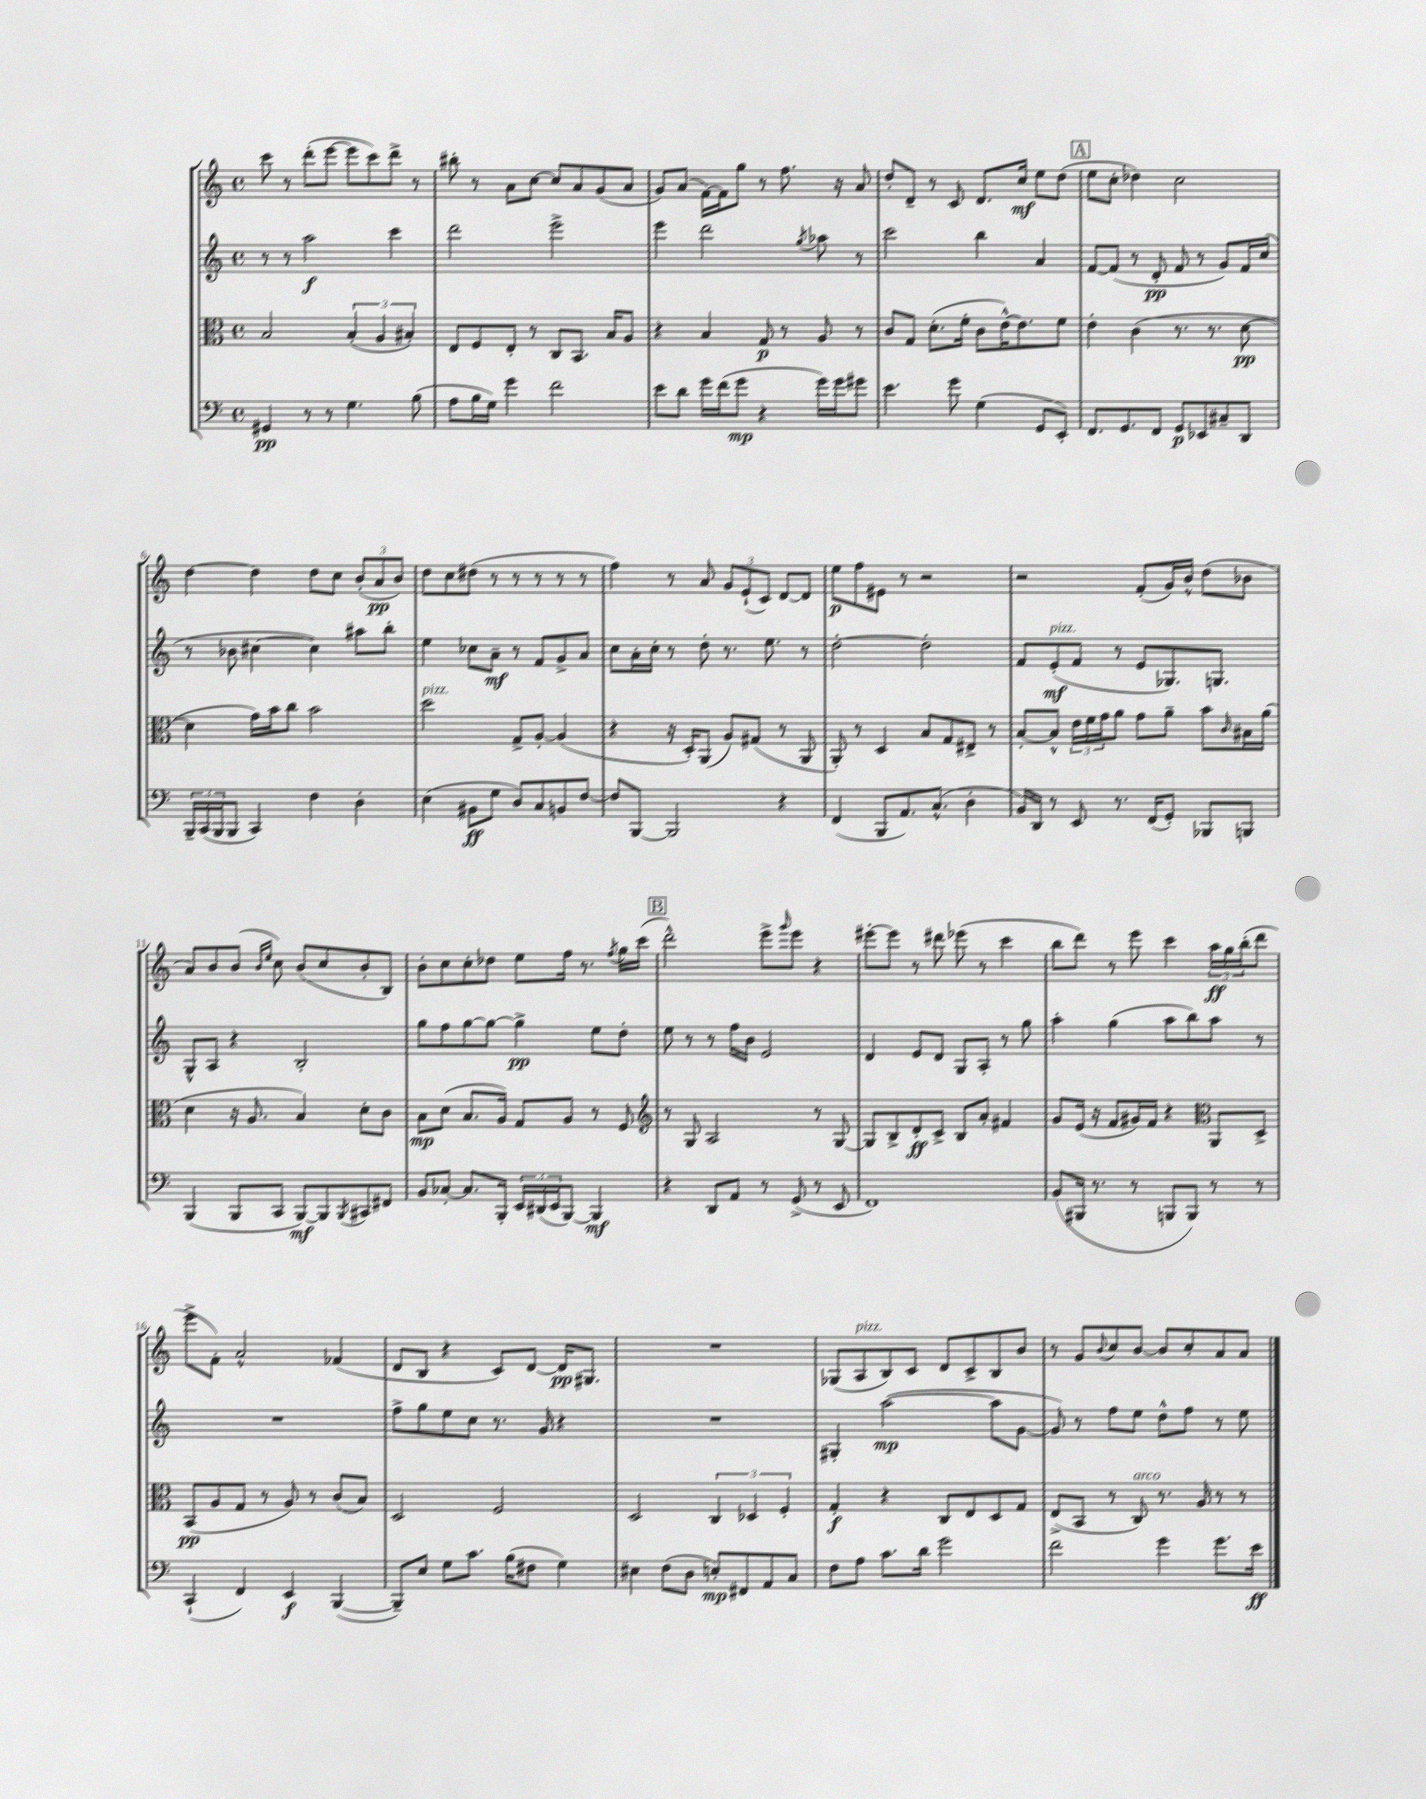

**kern	**kern	**kern	**kern
*staff4	*staff3	*staff2	*staff1
*clefF4	*clefC3	*clefG2	*clefG2
*k[]	*k[]	*k[]	*k[]
*M4/4	*M4/4	*M4/4	*M4/4
*met(c)	*met(c)	*met(c)	*met(c)
4GG#/	2B/	8r	8ccc\
.	.	8r	8r
8r	.	2aa\	(8ddd'\L
8r	.	.	[8eee\J
4.G\	(6B'/	.	8eee\]L
.	.	.	8ccc\)
.	6A/	.	.
.	.	4ccc\	8ddd^\J
.	6B#'/)	.	.
(8B\	.	.	8r
=	=	=	=
8A\L	8E/L	2ddd\	8bb#'\
16B\L	8F/	.	8r
16G\JJ)	.	.	.
4g\	8E'/J	.	8a\L
.	8r	.	[8cc\J
2f\	8C/L	2eee^\	8cc/]L
.	8.BB/J	.	8a/
.	.	.	(8g/
.	16B/LK	.	.
.	8A/J	.	8a/J
=	=	=	=
8e\L	4r	4eee\	8g/L)
8d\J	.	.	(8a/J
16g\LL	4B/	2ddd\	[16f\LL)
(16f\J	.	.	16f\]J
8g\J	.	.	8gg\J
4r	8G/	.	8r
.	8r	.	8.ff\
.	.	8qgg/	.
16g\LL)	8A/	8aa-\	.
16g\J	.	.	16r
8g#\J	8r	8r	8a/
=	=	=	=
4.e\	8c/L	2ccc\	8dd'/L
.	8G/J	.	8d~/J
.	(8.d'\L	.	8r
8g\	.	.	8c/
.	16f'\Jk	.	.
(4G\	8c\L	4bb\	8.d/L
.	[16e^^\K)	.	.
.	8.e\]	.	16cc/Jk
8GG/L	.	4a/	8ee\L
8EE'/J)	8f\J	.	(8dd\J
=	=	=	=
8.FF/L	4e'\	[8f/L	8ee\L
.	.	(8f/]J	8cc'\J
8.GG/	.	.	.
.	(4c\	8r	4dd-\)
8FF/J	.	8d'/	.
8GG/L	8.r	8f/	2cc\
8EE-/	.	8r	.
.	8.r	.	.
8C#~/	.	8g/L)	.
8DD/J	[8d\	16f/L	.
.	.	(16cc/JJ	.
=	=	=	=
24BBB~/LL	4d\]	8r	[4dd\
(24CC/	.	.	.
24BBB/J	.	.	.
8BBB/J	.	8b-\	.
4CC/)	16g\LL)	[4cc#\	4dd\]
.	16b\J	.	.
.	8cc\J	.	.
4F\	2b\	4cc#\])	8dd\L
.	.	.	8cc\J
4D'\	.	8aa#\L	(12b'/L
.	.	.	12a/
.	.	8bb'\J	.
.	.	.	12b/J)
=	=	=	=
(4E\	2dd\	4ee\	8dd\L
.	.	.	8cc\
8BB#\L	.	8cc-\L	(8dd#\J
8G\J	.	8a~\J	8r
8D/L)	8G^/L	8r	8r
8C/	[8A'/J	8f/L	8r
8BB/	(4A/]	8g^/	8r
[8F/J	.	8a/J	8r
=	=	=	=
8F/]L	4r	8cc\L	4ff\)
[8BBB/J	.	16a'\L	.
.	.	16cc'\JJ	.
2BBB/]	16r	8r	8r
.	16D'/LK)	.	.
.	(8AA/J	8dd'\	8a/
.	8A/L)	8.r	12g/L
.	.	.	(12e`/
.	(8G#/J	.	.
.	.	.	12c/J)
.	.	8.ee\	.
4r	8r	.	[8d/L
.	8AA/	8r	8d/]J
=	=	=	=
(4FF/	8AA'/)	[2dd'\	8ee\L
.	8r	.	8ff\
8BBB/L	4D/	.	8e#\J
8.AA/)	.	.	8r
.	8B/L	2dd'\]	2r
(8.C^^/J	.	.	.
.	8G/	.	.
4D'\	8E#^/J	.	.
.	8r	.	.
=	=	=	=
16BB/LL)	[8B'/L	8f/L	2r
16DD/JJ	.	.	.
8r	8B^^/]J	(8e'/	.
8EE/	24e\LL	8f/J	.
.	24f\	.	.
.	24g\J	.	.
8.r	8a\J	8r	.
.	8g\L	8e/L	(8f'/L
(16FF/LK	.	.	.
8GG'/J)	8a~\J	8.G-/)	16g/L)
.	.	.	16b^^/JJ
8BBB-/L	8b\L	.	(8dd\L
.	.	8.G/J	.
.	16qqc/	.	.
8BBB/J	16B#\L	.	8b-\J
.	(16a\JJ	.	.
=	=	=	=
(4BBB/	4d\	8G^^/L	8a/L)
.	.	8A/J	8b/
8BBB/L	16r	4r	(8b/J
.	8.A/	.	.
.	.	.	16qqb/LL
.	.	.	16qqee/JJ
8CC/J	.	.	8cc\)
[8BBB/L)	4B/)	2B'/	(8b/L
8BBB/]	.	.	8cc/
8qBBB/	.	.	.
8CC#/	8d'\L	.	8b'/
8FF#/J	8c\J	.	8B/J)
=	=	=	=
8BB/L	8B\L	8gg\L	8b'\L
[8C-'/J	(8d\J	8ff\	8cc\
8.C-/]L	8.B/L	[8gg\	8cc'\
.	.	8gg\_J	8dd-\J
16BBB'/Jk	16A/Jk)	.	.
24EE/LL	8G/L	4gg^\]	8ee\L
(24DD#/	.	.	.
24EE/J	.	.	.
[8BBB/J)	8A/J	.	16ff\Jk
.	.	.	8.r
4BBB/]	8r	8ee\L	.
.	.	.	8qff/
.	8F/	8dd'\J	16gg\LL
.	.	.	(16ccc\JJ
=	=	=	=
*	*clefG2	*	*
4r	8r	8ee\	2ddd^^\)
.	8G/	8r	.
8DD/L	2A/	8r	.
8AA/J	.	16ff\LL	.
.	.	16b\JJ	.
8r	.	2e/	8eee^\L
.	.	.	16qqggg/
(8GG^/	.	.	8eee\J
8r	8r	.	4r
8EE/	[8G/	.	.
=	=	=	=
1FF)	8G/]L	4d/	[8eee#'\L
.	8B^/	.	8eee#\]J
.	8d'/	8e/L	8r
.	8c^/J	8d/J	8ddd#\
.	8B/L	8G/L	(8eee-\
.	8a'/J	8A'/J	8r
.	4f#/	8r	4ccc\
.	.	8gg\	.
=	=	=	=
(8BB/L	8g/L	4aa'\	8bb\L
16BBB#/Jk	(16e/Jk	.	8ddd\J)
8.r	16r	.	.
.	8f/L	(4gg\	8r
8r	16g#/L)	.	8eee\
.	16f/JJ	.	.
8BBB/L	4r	8aa\L	4ccc\
8BBB/J)	.	8bb\)	.
*	*clefC3	*	*
8r	8AA/L	8aa\J	24aa\LL
.	.	.	24gg\
.	.	.	(24bb'\J
8r	8D^/J	8r	8ddd\J
=	=	=	=
(4CC`/	(8BB/L	1r	8eee^\L
.	8A/	.	8f'\J)
4FF/)	8G/J	.	2a^^/
.	8r	.	.
4EE/	8A/)	.	.
.	8r	.	.
([4BBB/	(8c/L	.	(4f-/
.	8B/J)	.	.
=	=	=	=
8BBB~/]L)	2D/	8ff^\L	8d/L
8E/J	.	8gg\	8B/J
8G\L	.	8ee\	4r
8.c\J	.	8cc\J	.
.	2F/	8.r	8c/L)
(16B\LK	.	.	.
8F#\J	.	.	[8d/J
.	.	16g/	.
4G\)	.	4r	16d/]LK
.	.	.	8.G#/J
=	=	=	=
4E#\	2D/	1r	1r
(8F\L	.	.	.
8D\J	.	.	.
8E'/L)	6C/	.	.
8FF#/	.	.	.
.	6D-/	.	.
8AA/	.	.	.
.	6F'/	.	.
8C/J	.	.	.
=	=	=	=
8F\L	4G'/	4G#'/	(8G-/L
8A\J	.	.	8A/
8.c\L	4r	([2aa\	8B/)
.	.	.	8c/J
16d\Jk	.	.	.
2g\	8C/L	.	8d/L
.	8E/	.	8c^/
.	8D/	8aa\]L	8B/
.	8G/J	[8g\J	8b/J
=	=	=	=
2f\	(8E^/L	8g/])	8r
.	8BB/J	8r	8g/L
.	.	.	8qqb/
.	8r	8ff\L	8cc/
.	8C/)	8ee\J	[8b/J
4g\	8.r	8dd^^\L	8b/]L
.	.	8ff\J	8cc'/
.	16A/	.	.
8.g\L	8r	8r	8a/
.	8r	8ee\	8a/J
16e\Jk	.	.	.
==	==	==	==
*-	*-	*-	*-
